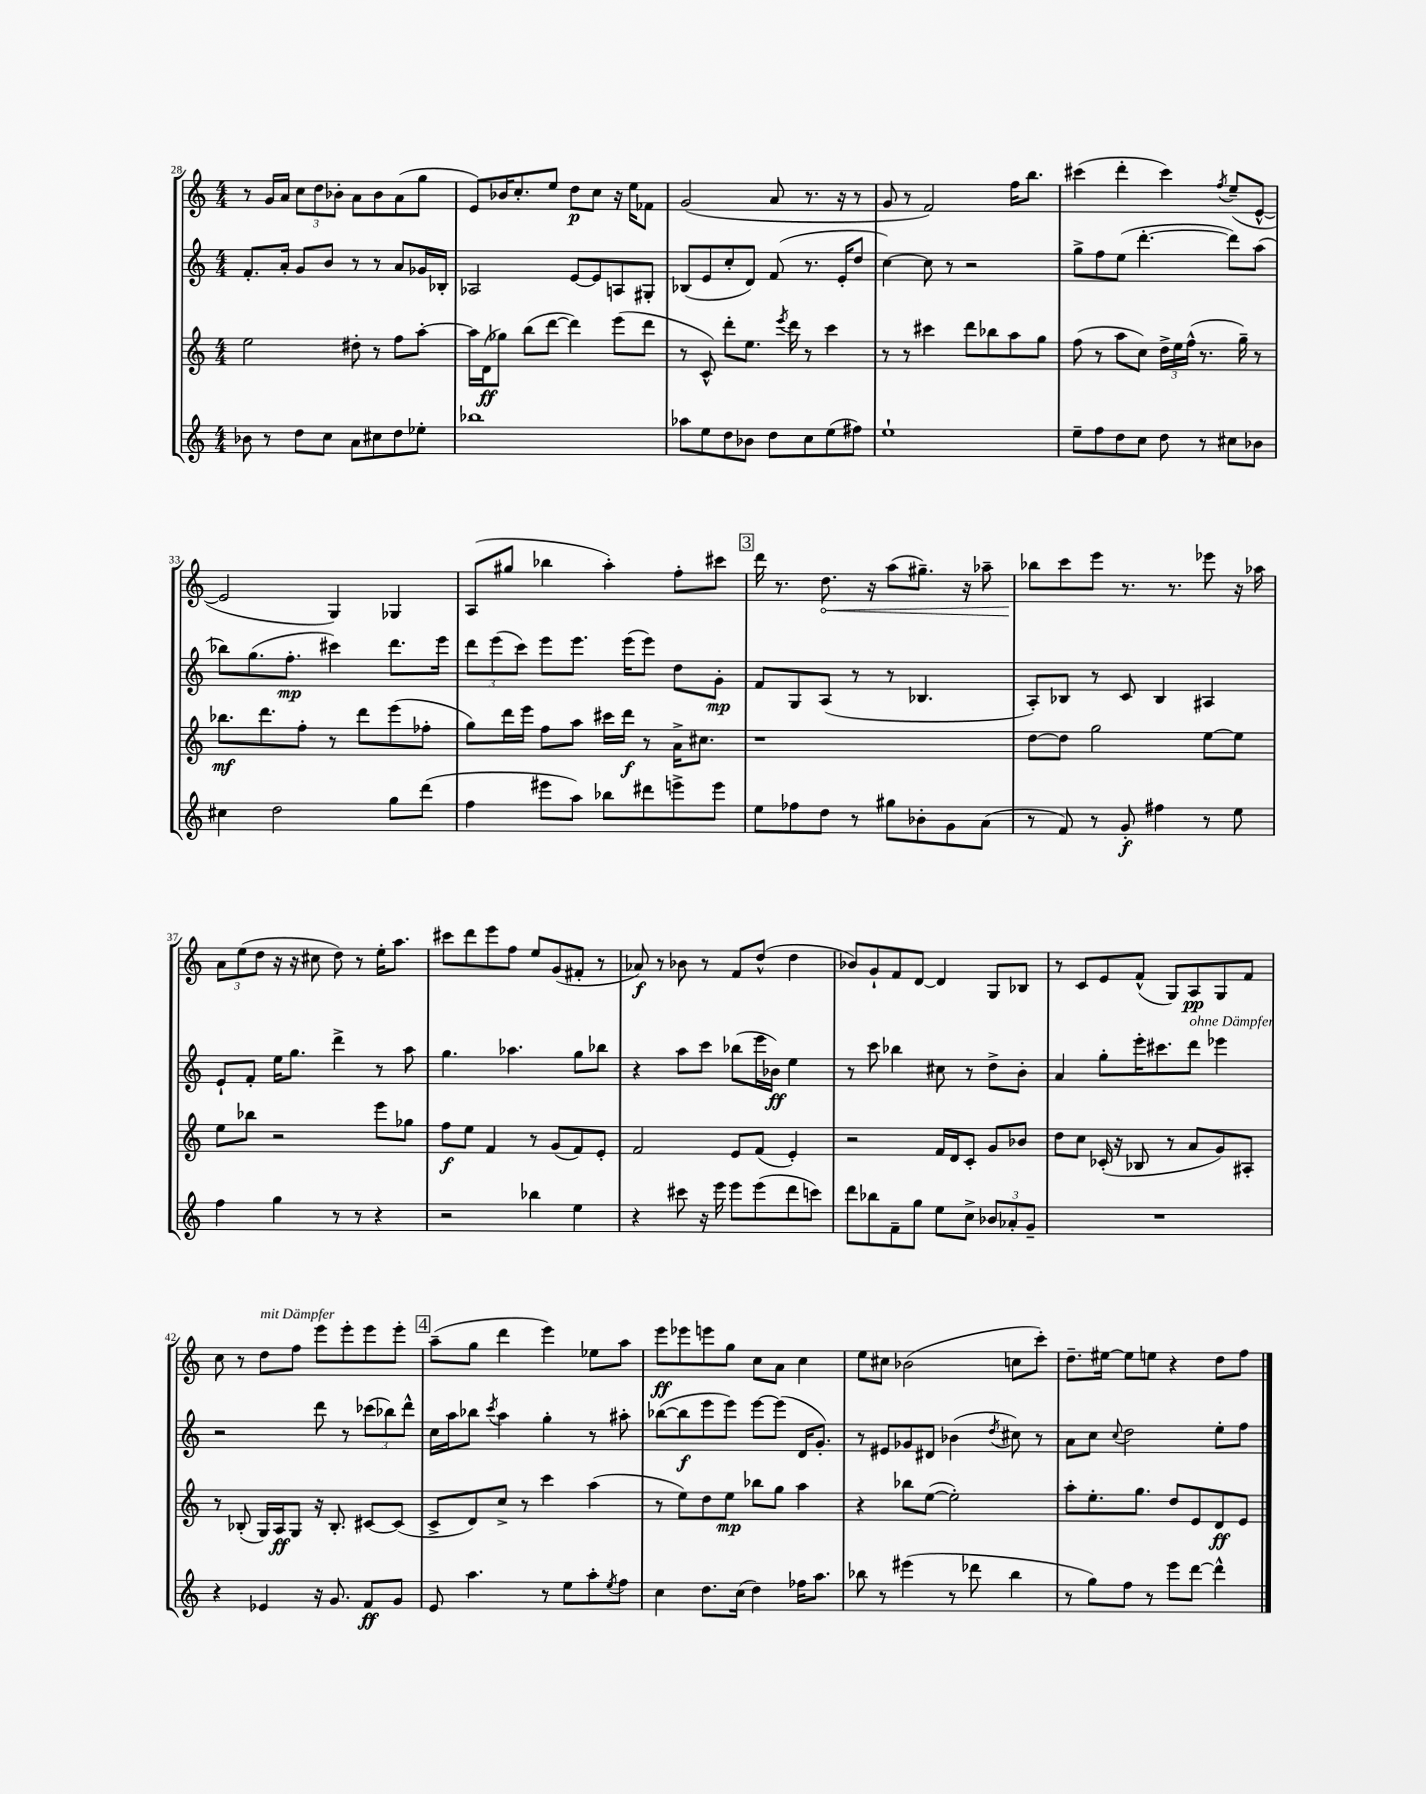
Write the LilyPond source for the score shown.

<<
\new StaffGroup <<
\new Staff = "s0" {
    \clef treble \key c \major \numericTimeSignature \time 4/4
    r8 g'16 a'16 \tuplet 3/2 { c''8 d''8 bes'8-. } a'8 bes'8 a'8( g''8 |
    e'8) bes'16 c''8.-. e''8 d''8\p c''8 r16 e''16 fes'8 |
    g'2( a'8 r8. r16 r8 |
    g'8 r8 f'2) f''16 b''8. |
    cis'''4( d'''4-. cis'''4) \acciaccatura { f''8 } e''8--( e'8~-^ |
    e'2 g4) ges4 |
    a8( gis''8 bes''4 a''4-.) f''8-. cis'''8 |
    \mark \markup { \box "3" } d'''16 r8. \once \override Hairpin.circled-tip = ##t d''8.\< r16 a''8( gis''8.--) r16 aes''8-- |
    bes''8\! c'''8 e'''8 r8. r8. ees'''8 r16 aes''16 |
    \tuplet 3/2 { a'8 e''8( d''8 } r16 r16 cis''8 d''8) r8 e''16-. a''8. |
    cis'''8 d'''8 e'''8 f''8 e''8 g'8( fis'8-. r8 |
    aes'8\f) r8 bes'8 r8 f'8 d''8-^( d''4 |
    bes'8) g'8-! f'8 d'8~ d'4 g8 bes8 |
    r8 c'8 e'8 f'8-^( g8) a8\pp g8 f'8 |
    c''8 r8 d''8^\markup { \italic "mit Dämpfer" } f''8 e'''8 e'''8-. e'''8 e'''8-. |
    \mark \markup { \box "4" } a''8--( g''8 d'''4 e'''4) ees''8 a''8 |
    e'''8\ff ees'''8 e'''8 g''8 c''8 a'8 c''4 |
    e''8 cis''8 bes'2( c''8 c'''8-.) |
    d''8.-- eis''16~ eis''8 e''8 r4 d''8 f''8 \bar "|." |
}
\new Staff = "s1" {
    \clef treble \key c \major \numericTimeSignature \time 4/4
    f'8.-. a'16-. g'8 b'8 r8 r8 a'8 ges'16 bes16-. |
    aes2 e'8~ e'8 a8 gis8-. |
    bes8( e'8 c''8-. d'8) f'8( r8. e'16-. d''8 |
    c''4~) c''8 r8 r2 |
    g''8-> f''8 e''8( d'''4.~-. d'''8) a''8( |
    bes''8) g''8.( f''8.-.\mp cis'''4) d'''8. e'''16 |
    \tuplet 3/2 { d'''8 e'''8( c'''8) } e'''8 e'''8. e'''16( e'''8) d''8 g'8-.\mp |
    \mark \markup { \box "3" } f'8 g8 a8( r8 r8 bes4. |
    a8-.) bes8 r8 c'8 bes4 ais4 |
    e'8-! f'8-. e''16 g''8. d'''4-> r8 a''8 |
    g''4. aes''4. g''8 bes''8 |
    r4 a''8 c'''8 bes''8( e'''16 bes'16\ff) e''4 |
    r8 c'''8 bes''4 cis''8 r8 d''8-> b'8-. |
    a'4 g''8-. e'''16-. cis'''8. d'''8^\markup { \italic "ohne Dämpfer" } ees'''4 |
    r2 d'''8 r8 \tuplet 3/2 { ces'''8( bes''8) d'''8-^ } |
    \mark \markup { \box "4" } c''16 a''16 bes''8 \acciaccatura { c'''8 } a''4 g''4-. r8 ais''8-. |
    bes''8~( bes''8\f e'''8 e'''8) e'''8~ e'''8( d'16 g'8.-.) |
    r8 eis'8 ges'8 dis'8 bes'4( \acciaccatura { d''8 } cis''8) r8 |
    a'8 c''8 \appoggiatura { c''8 } d''2 e''8-. f''8 \bar "|." |
}
\new Staff = "s2" {
    \clef treble \key c \major \numericTimeSignature \time 4/4
    e''2 dis''8-. r8 f''8 a''8~-. |
    a''16 d'16\ff( ges''8) b''8( d'''8~ d'''4) e'''8( d'''8 |
    r8 c'8-^) d'''8-. e''8. \acciaccatura { e'''8 } d'''16 r8 c'''4 |
    r8 r8 cis'''4 d'''8 bes''8 a''8 g''8 |
    f''8( r8 a''8 c''8) \tuplet 3/2 { d''16-> e''16 f''16-^( } r8. g''16--) r8 |
    bes''8.\mf d'''8. f''8-. r8 d'''8 e'''8( fes''8-. |
    g''8) d'''16 e'''16 f''8 a''8 cis'''16 d'''16\f r8 a'16-> cis''8. |
    \mark \markup { \box "3" } r1 |
    d''8~ d''8 g''2 e''8~ e''8 |
    e''8 bes''8 r2 e'''8 ges''8 |
    f''8\f e''8 f'4 r8 g'8( f'8) e'8-. |
    f'2 e'8 f'8( e'4-.) |
    r2 f'16 d'16 c'8-. g'8 bes'8 |
    d''8 c''8 ces'16-.( r16 bes8 r8 a'8 g'8) ais8-. |
    r8 bes8-.( g16) a16\ff g8 r16 bes8.-. cis'8~ cis'8( |
    \mark \markup { \box "4" } c'8-> d'8) c''8-> r8 c'''4 a''4( |
    r8 e''8) d''8 e''8\mp bes''8 g''8 a''4 |
    r4 bes''8 e''8~( e''2-.) |
    a''8-. e''8.-. g''8. d''8 e'8 d'8\ff e'8 \bar "|." |
}
\new Staff = "s3" {
    \clef treble \key c \major \numericTimeSignature \time 4/4
    bes'8 r8 d''8 c''8 a'8 cis''8 d''8 ees''8-. |
    bes''1 |
    aes''8 e''8 d''8 bes'8 d''8 c''8 e''8( fis''8) |
    e''1-! |
    e''8-- f''8 d''8 c''8 d''8 r8 cis''8 bes'8 |
    cis''4 d''2 g''8 d'''8( |
    f''4 eis'''8 a''8) bes''8 dis'''8 e'''8-> e'''8 |
    \mark \markup { \box "3" } e''8 fes''8 d''8 r8 gis''8 bes'8-. g'8 a'8( |
    r8 f'8) r8 g'8-.\f fis''4 r8 e''8 |
    f''4 g''4 r8 r8 r4 |
    r2 bes''4 e''4 |
    r4 cis'''8 r16 e'''16 e'''8 e'''8( d'''8 c'''8) |
    d'''8 bes''8 f'8-- g''8 e''8 c''8-> \tuplet 3/2 { bes'8 aes'8-. g'8-- } |
    R1 |
    r4 ees'4 r16 g'8. f'8\ff g'8 |
    \mark \markup { \box "4" } e'8 a''4. r8 e''8 a''8-. \acciaccatura { e''8 } f''8 |
    c''4 d''8. c''16( d''4) fes''16 a''8. |
    bes''8 r8 eis'''4( r8 des'''8 bes''4 |
    r8 g''8) f''8 r8 e'''8 d'''8~ d'''4-^ \bar "|." |
}
>>
>>
\layout { \context { \Score currentBarNumber = #28 } }
